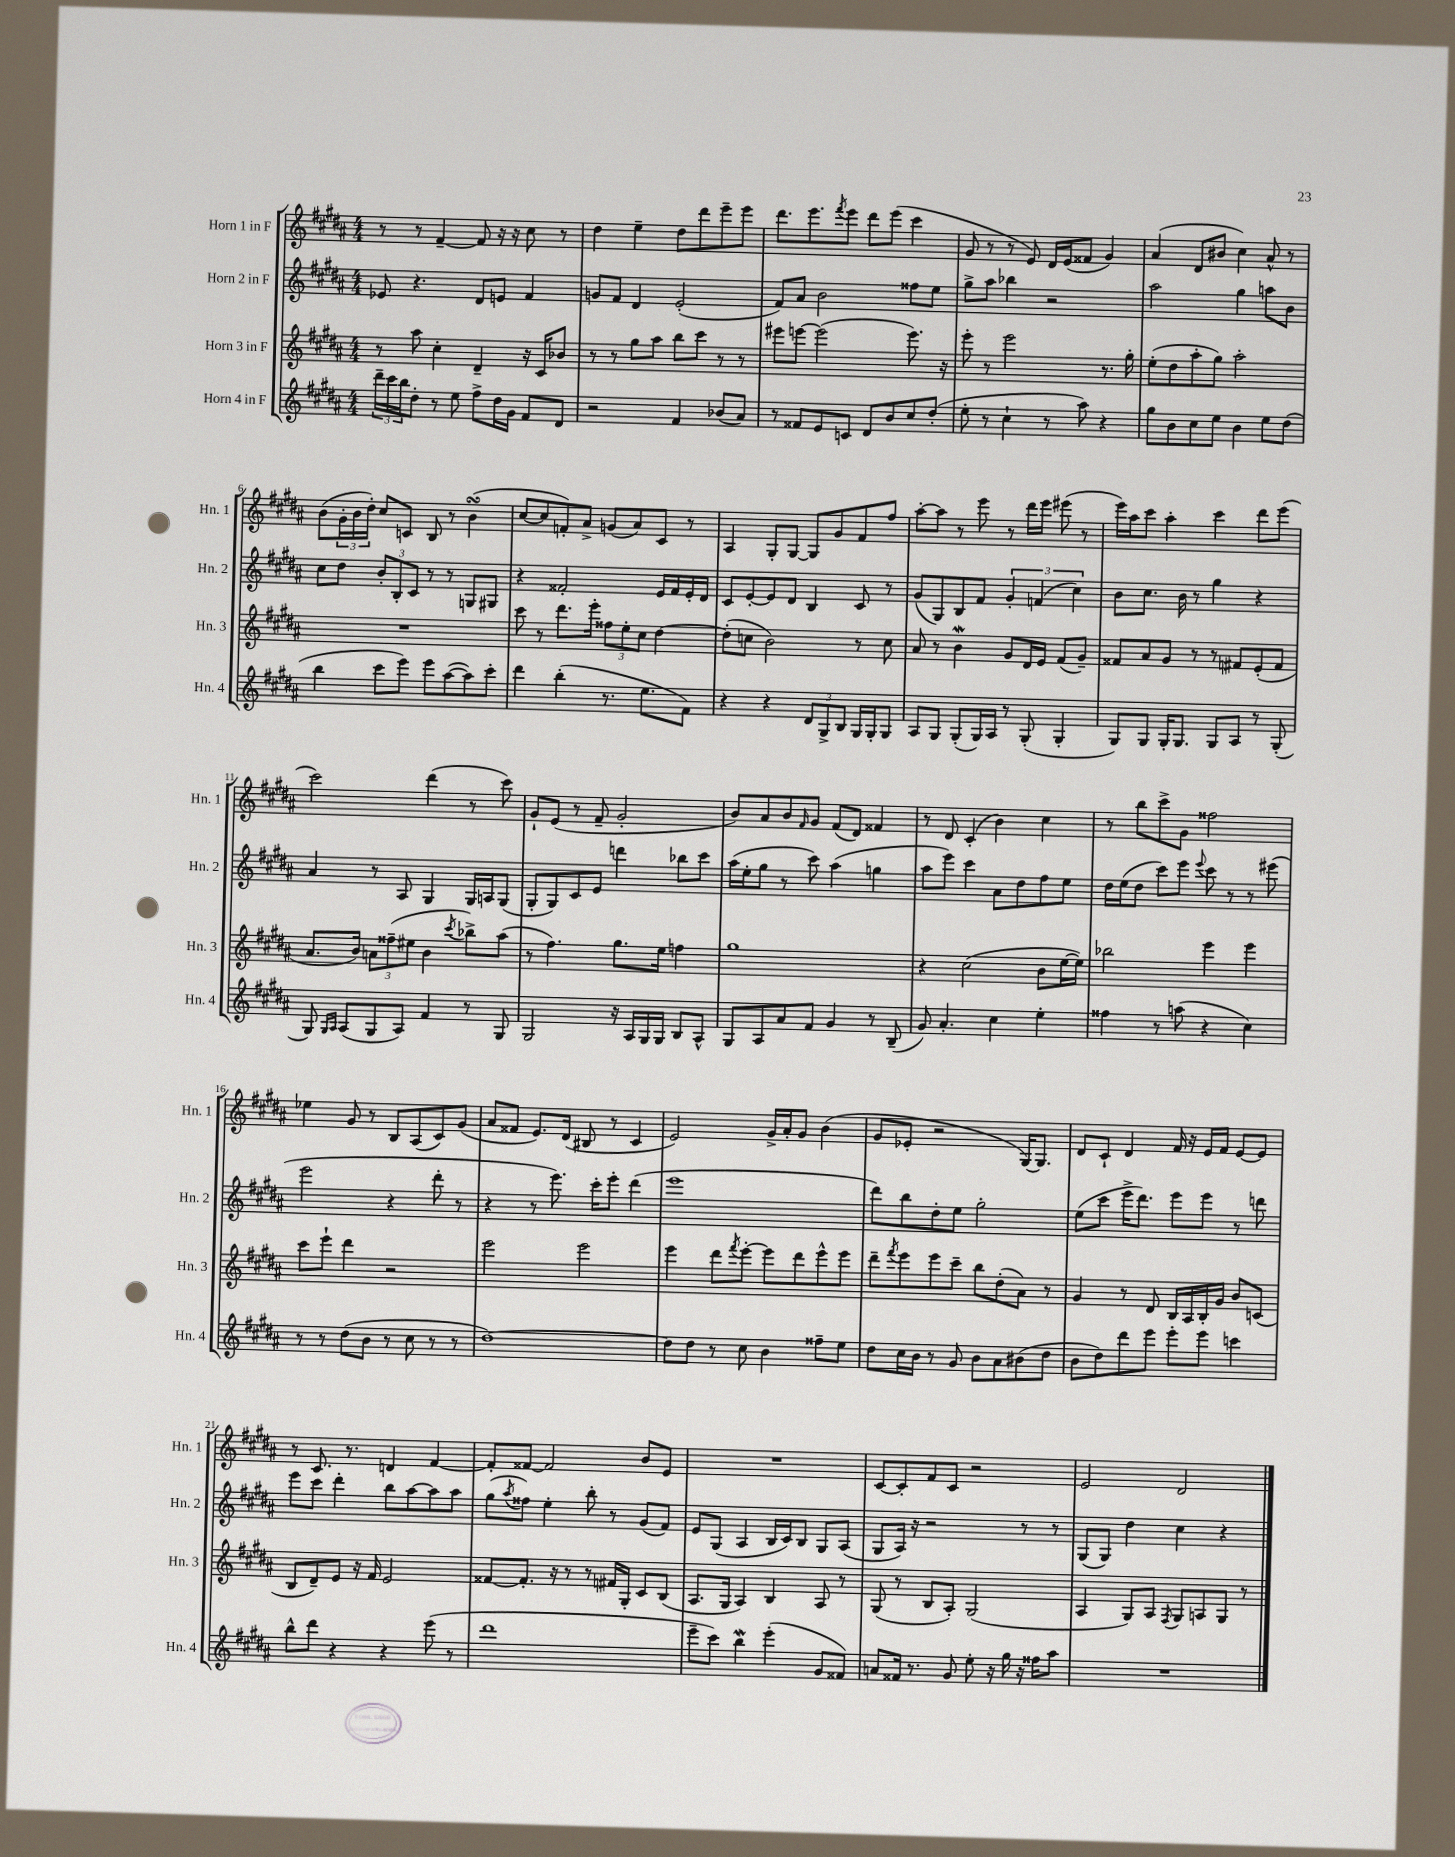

**kern	**kern	**kern	**kern
*part4	*part3	*part2	*part1
*staff4	*staff3	*staff2	*staff1
*I"Horn 4 in F	*I"Horn 3 in F	*I"Horn 2 in F	*I"Horn 1 in F
*I'Hn. 4	*I'Hn. 3	*I'Hn. 2	*I'Hn. 1
*clefG2	*clefG2	*clefG2	*clefG2
*k[f#c#g#d#a#]	*k[f#c#g#d#a#]	*k[f#c#g#d#a#]	*k[f#c#g#d#a#]
*M4/4	*M4/4	*M4/4	*M4/4
=1	=1	=1	=1
24ddd#~\LL	8r	8e-X/	8r
24ccc#\	.	.	.
24bb\J	.	.	.
8dd#'\J	8aa#\	4.r	8r
8r	4cc#'\	.	[4f#~/
8ee\	.	.	.
8ff#^\L	4d#~/	8d#/L	8f#/]
16dd#\L	.	8en/J	16r
16g#\JJ	.	.	16r
8f#/L	16r	4f#/	8cc#\
.	16c#/KL	.	.
8d#/J	8b-X/J	.	8r
=2	=2	=2	=2
2r	8r	8gn/L	4dd#\
.	8r	8f#/J	.
.	8gg#\L	4d#/	4ee~\
.	8aa#\J	.	.
4f#/	8bb\L	(2e'/	8dd#\L
.	8ccc#\J	.	8ddd#\
(8b-X/L	8r	.	8eee~\
8a#/J)	8r	.	8eee\J
=3	=3	=3	=3
8r	8eee#X\L	8f#/L)	8.ddd#\L
8f##X/L	[8eeen\J	8a#/J	.
.	.	.	8.eee\
8e/	(2eee\]	2b\	.
.	.	.	8qfff#/
8cn/J	.	.	8eee\J
8d#/L	.	.	8ddd#\L
8b/	.	.	(8eee\J
8cc#/	8.eee\)	8ff##X\L	4ccc#\
(8dd#'/J	.	8ee\J	.
.	16r	.	.
=4	=4	=4	=4
8ee'\	8eee'\	8gg#^\L	8g#/
8r	8r	8aa#\J	8r
4cc#`\	2eee\	4bb-X\	8r
.	.	.	8e/)
8r	.	2r	16d#/LL
.	.	.	(16e/J
8aa#\)	.	.	8f##X/J
4r	8.r	.	4g#/)
.	16gg#'\	.	.
=5	=5	=5	=5
8gg#\L	(8ee'\L	2aa#\	(4a#/
8b\	8dd#\	.	.
8cc#\	8aa#'\	.	8d#/L
8ee\J	8gg#\J)	.	8b#X/J
4b\	2aa#'\	4gg#\	4cc#\)
8ee\L	.	8aan\L	8a#^^/
(8dd#\J	.	8b\J	8r
!!LO:LB:g=z
=6	=6	=6	=6
4bb\	1r	8cc#\L	(8b\L
.	.	8dd#\J	24g#'\L
.	.	.	24b\
.	.	.	24dd#'\JJ)
8ccc#\L	.	12b'/L	8cc#/L
.	.	12B'/	.
8eee\J)	.	.	8cn/J
.	.	12c#/J	.
8eee\L	.	8r	8B/
([8aa#\	.	8r	8r
8aa#\])	.	8Gn/L	(4bsSSs\
8ccc#'\J	.	8G#X/J	.
=7	=7	=7	=7
4ddd#\	8ccc#\	4r	[8cc#/L
.	8r	.	8cc#/]
(4bb'\	8.ddd#\L	2f##X'/	8fn'/)
.	.	.	8a#^/J
.	16eee'\Jk	.	.
8.r	12ff##X\L	.	(8gn/L
.	12ee'\	.	.
.	.	.	8a#/)
.	12cc#\J	.	.
8.ee\L	.	.	.
.	[4dd#\	16e/LL	8c#/J
.	.	16f##/	.
8f#\J)	.	16e'/	8r
.	.	16d#/JJ	.
=8	=8	=8	=8
4r	(8dd#'\L]	8c#/L	4A#/
.	8ccn\J	[8e'/	.
4r	2b\)	8e/]	8G#'/L
.	.	8d#/J	[8G#/J
12d#/L	.	4B/	8G#/L]
12G#^/	.	.	.
.	.	.	8g#/
12B/J	.	.	.
16G#/LL	8r	8c#/	8f#/
16G#'/J	.	.	.
8G#/J	8cc\	8r	8ff#/J
=9	=9	=9	=9
8A#/L	8a#/	(8g#/L	[8aa#'\L
8G#/J	8r	8G#/)	8aa#\J]
(8G#'/L	4bw\	8B/	8r
16G#/L)	.	8f#/J	8eee\
16A#/JJ	.	.	.
8r	8g#/L	6g#'/	8r
(8G#'/	16d#/L	.	16ddd#\LL
.	.	(6fn/	.
.	16e/JJ	.	16eee\JJ
4G#'/	(8f#/L	.	(8eee#X\
.	.	6cc#\)	.
.	8g#~/J)	.	8r
=10	=10	=10	=10
8G#/L)	8f##X/L	8b\L	16eee\LL)
.	.	.	16aa#\J
8G#/J	8a#/	8.cc#\J	8ccc#\J
16G#'/KL	8g#/J	.	4aa#'\
8.G#/J	.	16b\	.
.	8r	8r	.
8G#/L	8r	4gg#\	4ccc#\
8A#/J	8f#X/L	.	.
8r	(8e'/	4r	8ddd#\L
(8G#'/	8f#/J	.	(8eee\J
!!LO:LB:g=z
=11	=11	=11	=11
8G#/)	8.a#/L	4a#/	2ccc#\)
16qqG#/LL	.	.	.
16qqA#/JJ	.	.	.
(8A#/L	.	.	.
.	16b/Jk)	.	.
8G#/	12an\L	8r	.
.	(12ff##X~\	.	.
8A#/J)	.	8A#/	.
.	12ee#X\J	.	.
4f#/	4b\	4G#/	(4ddd#\
.	8qccc#/	.	.
8r	8bb-X^\L)	16G#/LL	8r
.	.	16An/J	.
8G#/	(8aa#\J	(8G#/J	8ccc#\)
=12	=12	=12	=12
2G#/	8r	8G#'/L	8g#`/L
.	4.ff#\)	8G#/)	(8e/J
.	.	8c#/	8r
.	.	8e/J	8f#~/
16r	8.gg#\L	4dddn\	2g#'/
16A#/LL	.	.	.
16G#/	.	.	.
16G#/JJ	16ee\Jk	.	.
8B/L	4ffn\	8bb-X\L	.
8A#^^/J	.	8ccc#\J	.
=13	=13	=13	=13
8G#/L	1gg#	(16aa#\LL	8b/L)
.	.	16ee'\J	.
8A#/	.	8gg#\J	8a#/
8a#/	.	8r	8b/
.	.	.	16qqf#/
8f#/J	.	8ccc#\)	8g#/J
4g#/	.	(4aa#\	(8f#/L
.	.	.	8d#/J)
8r	.	4ggn\	4f##X/
(8B~/	.	.	.
=14	=14	=14	=14
8g#/)	4r	8aa#\L	8r
4.a#'/	.	8eee\J)	8d#/
.	(2cc#\	4ccc#\	(4c#'/
4cc#\	.	8a#\L	4b\)
.	.	8dd#\	.
4ee'\	8b\L	8ff#\	4cc#\
.	[16ee\L	8ee\J	.
.	16ee\JJ])	.	.
=15	=15	=15	=15
4ff##X\	2bb-X\	16dd#\LL	8r
.	.	(16ee\J	.
.	.	8dd#\J	8bb\L
8r	.	8ccc#\L)	8ccc#^\
(8aan\	.	8eee\J	8g#\J
.	.	8qqeee/	.
4r	4eee\	8ccc#\	2ff##X\
.	.	8r	.
4cc#\)	4eee\	8r	.
.	.	(8eee#X\	.
!!LO:LB:g=z
=16	=16	=16	=16
8r	8ccc#\L	2eee\	4ee-X\
8r	8eee`\J	.	.
(8dd#\L	4ddd#\	.	8g#/
8b\J	.	.	8r
8r	2r	4r	8B/L
8cc#\	.	.	(8A#/
8r	.	8ddd#'\	8c#/)
8r	.	8r	(8g#/J
=17	=17	=17	=17
[1dd#)	2eee\	4r	8a#/L
.	.	.	8f##X/J
.	.	8r	8.e/L)
.	.	8.eee\)	.
.	.	.	(16d#/Jk
.	2eee\	.	8B#X/
.	.	16ccc#'\KL	.
.	.	8eee'\J	8r
.	.	(4ddd#\	4c#/
=18	=18	=18	=18
8dd#\L]	4eee\	1eee	2e/)
8dd#\J	.	.	.
8r	8ddd#\L	.	.
.	8qfff#/	.	.
8cc#\	[8eee'\J	.	.
4b\	8eee\L]	.	16g#^/LL
.	.	.	16a#'/J
.	8ddd#\	.	8g#/J
8ff##X~\L	8eee^^\	.	(4b\
8ee\J	8eee\J	.	.
=19	=19	=19	=19
8dd#\L	8ddd#~\L	8ddd#\L)	8g#/L
.	8qfff#/	.	.
16cc#\L	8eee\	8bb\	8e-X'/J
16b\JJ	.	.	.
8r	8eee\	8dd#'\	2r
8g#/	8ccc#~\J	8ee\J	.
8b\L	8bb\L	2gg#'\	.
8a#\	(8dd#'\	.	.
(8b#X\	8a#\J)	.	[16G#/KL)
.	.	.	8.G#/J]
8dd#\J	8r	.	.
=20	=20	=20	=20
8b\L	4g#/	(8ee\L	8d#/L
8dd#\)	.	8ccc#\J	8c#`/J
8ddd#\	8r	16eee^\KL	4d#/
.	.	8.ddd#\J)	.
8eee\J	8d#/	.	.
8eee'\L	16B/LL	8eee\L	16f#/
.	16A#/	.	16r
8eee\J	16B'/	8eee\J	16e/LL
.	16g#/JJ	.	16f#/JJ
4cccn\	8b/L	8r	[8e/L
.	(8cn/J	8dddn\	8e/J]
!!LO:LB:g=z
=21	=21	=21	=21
8bb^^\L	8B/L	8eee\L	8r
8ddd#\J	8d#~/)	8ccc#\J	8.c#/
4r	8e/J	4ddd#'\	.
.	.	.	8.r
.	16r	.	.
.	16f#/	.	.
4r	2e/	8bb\L	4dn/
.	.	[8aa#\	.
(8eee\	.	8aa#\]	[4f#/
8r	.	8aa#\J	.
=22	=22	=22	=22
1ddd#	[8f##X/L	(8gg#\L	8f#'/L]
.	.	8qaa#/	.
.	8.f##'/J]	8ff##X\J)	[8f##X/J
.	.	4ee'\	2f##/]
.	16r	.	.
.	8r	.	.
.	8r	8bb'\	.
.	16f#X/LL	8r	.
.	16G#'/JJ	.	.
.	8c#/L	(8g#/L	8b/L
.	(8B/J	8f#/J)	8e/J
=23	=23	=23	=23
8eee~\L	8.A#/L	8e/L	1r
8ccc#\J)	.	(8G#/J	.
.	16G#/Jk	.	.
4bbw\	4A#/)	4A#/	.
(4eee'\	4B/	16B/LL	.
.	.	16c#/J)	.
.	.	8B/J	.
8g#/L	8A#/	8G#/L	.
8f##X/J)	8r	(8A#/J	.
=24	=24	=24	=24
8an/L	(8G#/	8G#/L	[8c#/L
16f##X/Jk	8r	16A#/Jk)	8c#'/]
8.r	.	16r	.
.	8B/L	2r	8f#/
8g#/	8A#'/J)	.	8c#/J
8ee'\	(2G#/	.	2r
16r	.	.	.
16gg#\	.	.	.
16r	.	8r	.
16ff##X\KL	.	.	.
8aa#\J	.	8r	.
=25	=25	=25	=25
1r	4A#/	(8G#/L	2e/
.	.	8G#/J)	.
.	8G#/L)	4dd#\	.
.	8A#/J	.	.
.	8qF#/	.	.
.	8G#/L	4cc#\	2d#/
.	8An/	.	.
.	8G#/J	4r	.
.	8r	.	.
==	==	==	==
*-	*-	*-	*-
